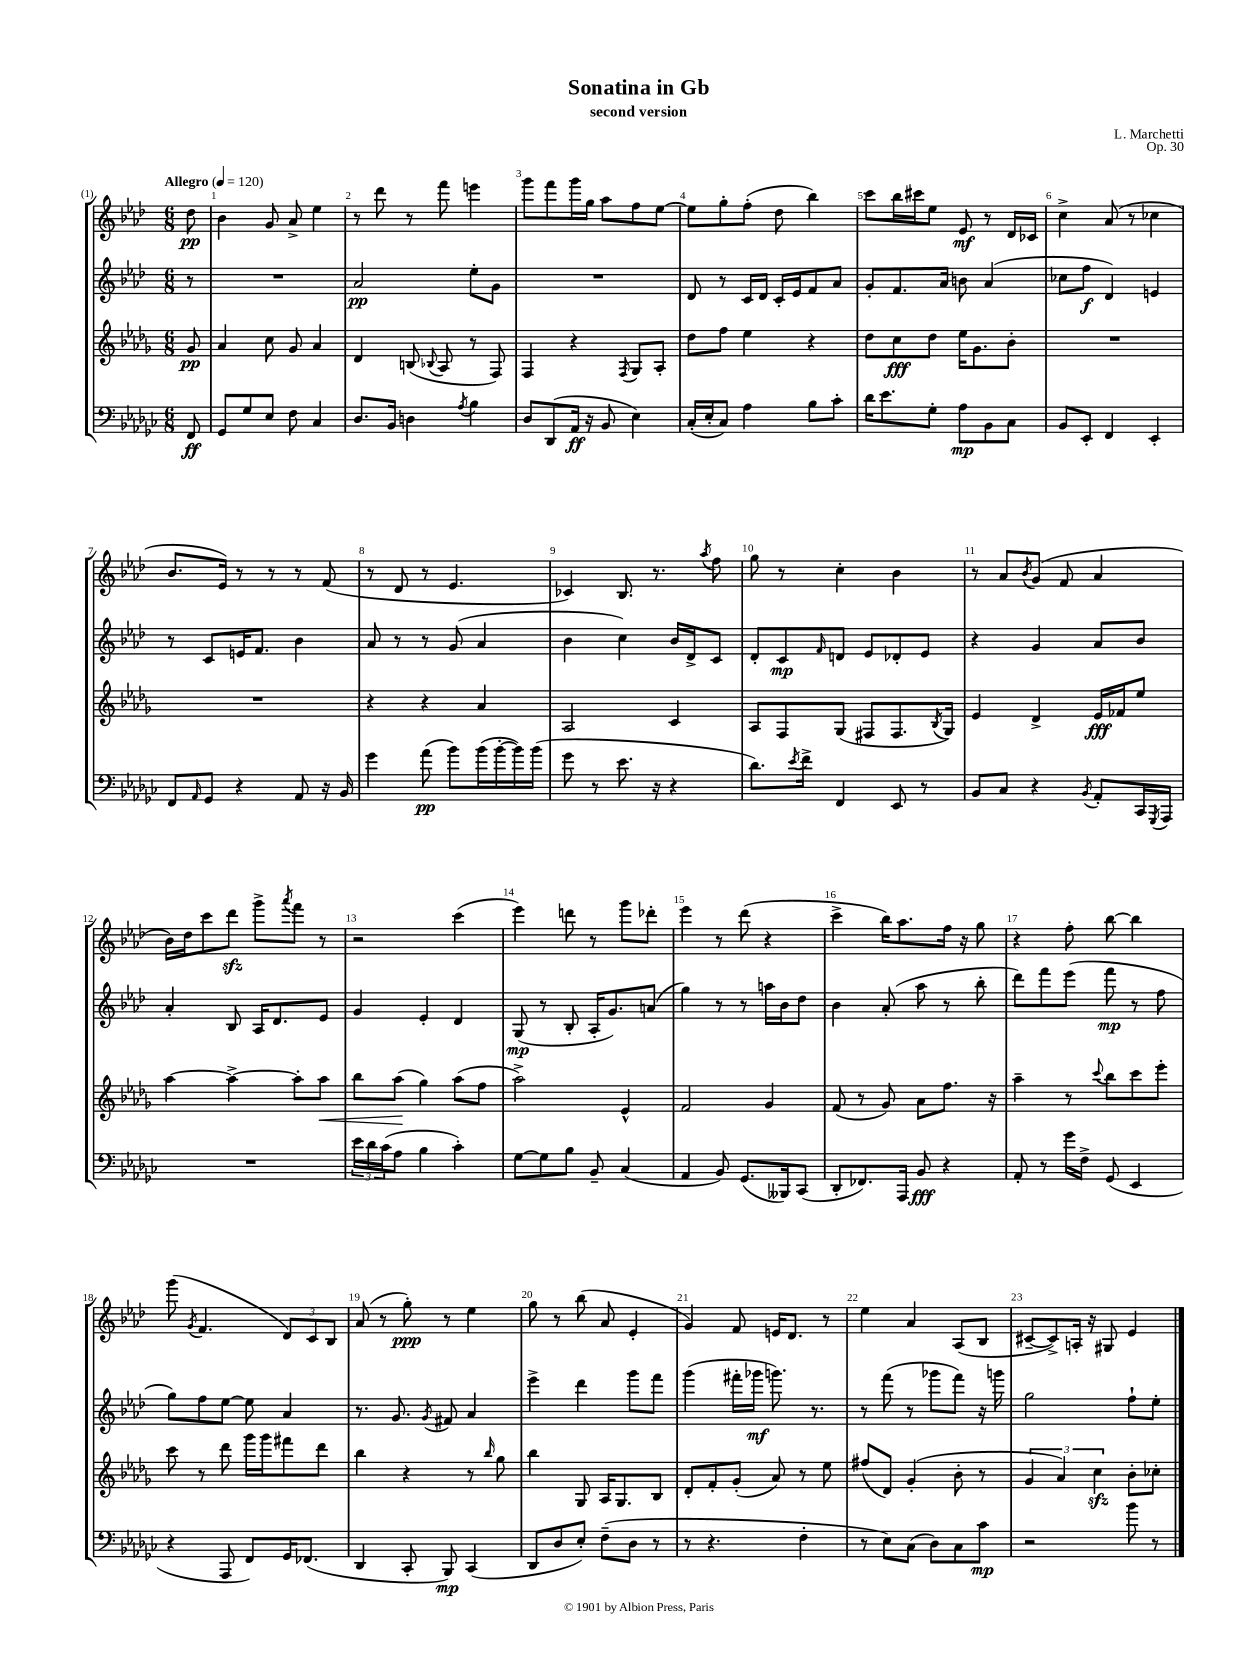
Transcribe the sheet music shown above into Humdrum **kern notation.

**kern	**kern	**kern	**kern
*staff4	*staff3	*staff2	*staff1
*clefF4	*clefG2	*clefG2	*clefG2
*k[b-e-a-d-g-c-]	*k[b-e-a-d-g-]	*k[b-e-a-d-]	*k[b-e-a-d-]
*M6/8	*M6/8	*M6/8	*M6/8
*MM120	*MM120	*MM120	*MM120
8FF	8g-	8r	8dd-
=	=	=	=
8GG-	4a-	2.r	4b-
8G-	.	.	.
8E-	8cc	.	8g
8F	8g-	.	8a-^
4C-	4a-	.	4ee-
=	=	=	=
8.D-	4d-	2a-	8r
.	.	.	8ddd-
16BB-	.	.	.
4D	(8B	.	8r
.	8qqB-	.	.
.	8A-	.	8fff
8qA-	.	.	.
4B-	8r	8ee-'	4eee
.	8F)	8g	.
=	=	=	=
8D-	4F	2.r	8ggg
(8DD-	.	.	8fff
16AA-	4r	.	16ggg
16r	.	.	16gg
8BB-	.	.	8aa-
.	8qF	.	.
4E-)	8G-	.	8ff
.	8A-'	.	[8ee-
=	=	=	=
(16C-'	8dd-	8d-	8ee-]
16E-'	.	.	.
8C-)	8ff	8r	8gg'
4A-	4ee-	16c	(8ff'
.	.	16d-	.
.	.	16c'	8dd-
.	.	16e-	.
8B-	4r	8f	4bb-)
8c-'	.	8a-	.
=	=	=	=
16d-	8dd-	8g'	8ccc
8.e-	.	.	.
.	8cc	8.f	16bb-
.	.	.	16ccc#
8G-'	8dd-	.	8ee-
.	.	16a-	.
8A-	16ee-	8b	8e-
.	8.g-	.	.
8BB-	.	(4a-	8r
8C-	8b-'	.	16d-
.	.	.	16c-
=	=	=	=
8BB-	2.r	8cc-	4cc^
8EE-'	.	8ff	.
4FF	.	4d-)	(8a-
.	.	.	8r
4EE-'	.	4e	4cc-
=	=	=	=
8FF	2.r	8r	8.b-
16qqAA-	.	.	.
8GG-	.	8c	.
.	.	.	16e-)
4r	.	16e	8r
.	.	8.f	.
.	.	.	8r
8AA-	.	4b-	8r
16r	.	.	(8f
16BB-	.	.	.
=	=	=	=
4g-	4r	8a-	8r
.	.	8r	8d-
(8a-	4r	8r	8r
8b-)	.	(8g	4.e-
(16b-	4a-	4a-	.
[16b-'	.	.	.
16b-])	.	.	.
(16b-	.	.	.
=	=	=	=
8g-	2A-	4b-	4c-)
8r	.	.	.
8.e-	.	4cc)	8.B-
16r	.	.	8.r
4r	4c	16b-	.
.	.	16d-^	.
.	.	.	8qaa-
.	.	8c	8ff
=	=	=	=
8.d-)	8A-	8d-'	8gg
.	8F	8c	8r
8qe-	.	.	.
16f^	.	.	.
.	.	16qqf	.
4FF	(8G-	8d	4cc'
.	8F#	8e-	.
8EE-	8.F#	8d-'	4b-
8r	.	8e-	.
.	8qB-	.	.
.	16G-)	.	.
=	=	=	=
8BB-	4e-	4r	8r
8C-	.	.	8a-
.	.	.	8qb-
4r	4d-^	4g	(8g
.	.	.	8f
8qBB-	.	.	.
8AA-'	16e-	8a-	4a-
.	16f-	.	.
16CC-	8ee-	8b-	.
8qGGG-	.	.	.
16AAA-	.	.	.
=	=	=	=
2.r	[4aa-	4a-'	16b-)
.	.	.	16dd-
.	.	.	8ccc
.	4aa-^_	8B-	8ddd-
.	.	16A-	8ggg^
.	.	8.d-	.
.	.	.	8qaaa-
.	8aa-']	.	8fff
.	8aa-	8e-	8r
=	=	=	=
24e-	8bb-	4g	2r
24d-	.	.	.
(24c-	.	.	.
8A-	(8aa-	.	.
4B-	4gg-)	4e-'	.
4c-')	(8aa-	4d-	(4ccc
.	8ff	.	.
=	=	=	=
[8G-	2aa-^)	(8G	4eee-)
8G-]	.	8r	.
8B-	.	8B-'	8ddd
8BB-~	.	16A-'	8r
.	.	8.g)	.
(4C-	4e-^^	.	8ggg
.	.	(8a	8ddd-'
=	=	=	=
4AA-	2f	4gg)	4eee-
8BB-)	.	8r	8r
(8.GG-	.	8r	(8ddd-
.	4g-	16aa	4r
16BBB--)	.	16b-	.
(8CC-	.	8dd-	.
=	=	=	=
8DD-'	(8f	4b-	4ccc^
8.FF-)	8r	.	.
.	8g-)	(8a-'	16bb-)
16AAA-	.	.	8.aa-
8BB-	8a-	8aa-	.
4r	8.ff	8r	16ff
.	.	.	16r
.	.	8bb-'	8gg
.	16r	.	.
=	=	=	=
8AA-'	4aa-~	8ddd-)	4r
8r	.	8fff	.
16g-	8r	(8eee-	8ff'
16F^	.	.	.
.	8qqccc	.	.
(8GG-	8bb-	8fff	[8bb-
4EE-	8ccc	8r	4bb-]
.	8eee-'	8ff	.
=	=	=	=
4r	8ccc	8gg)	(8ggg
.	.	.	8qg
.	8r	8ff	4.f
8AAA-	8ddd-	[8ee-	.
8FF)	16ggg-	8ee-]	.
.	16ggg-	.	.
16GG-	8fff#	4a-	12d-)
(8.FF-	.	.	.
.	.	.	12c
.	8ddd-	.	.
.	.	.	12B-
=	=	=	=
4DD-	4bb-	8.r	(8a-
.	.	.	8r
.	.	8.g	.
8CC-'	4r	.	8gg')
.	.	8qg	.
8BBB-)	.	8f#	8r
(4CC-	8r	4a-	4ee-
.	16qqbb-	.	.
.	8gg-	.	.
=	=	=	=
8DD-	4bb-	4eee-^	8gg
8D-	.	.	8r
8E-')	8G-	4ddd-	(8bb-
(8F~	16A-	.	8a-
.	8.G-	.	.
8D-	.	8ggg	4e-'
8r	8B-	8fff	.
=	=	=	=
8r	8d-'	(4ggg	4g)
4.r	8f'	.	.
.	(8g-'	16fff#'	8f
.	.	16ggg-	.
.	8a-)	8.ggg)	16e
.	.	.	8.d-
4F'	8r	.	.
.	.	8.r	.
.	8ee-	.	8r
=	=	=	=
8r	(8ff#	8r	4ee-
8E-)	8d-)	(8fff	.
(8C-	(4g-'	8r	4a-
8D-)	.	8ggg-	.
8C-	8b-'	8fff)	(8A-
8c-	8r	16r	8B-
.	.	16ggg	.
=	=	=	=
2r	6g-	2gg	[8c#~
.	.	.	8c#^])
.	6a-)	.	.
.	.	.	16A'
.	.	.	16r
.	6cc	.	.
.	.	.	8G#
8b-	8b-'	8ff`	4e-
8r	8cc-'	8ee-'	.
==	==	==	==
*-	*-	*-	*-
